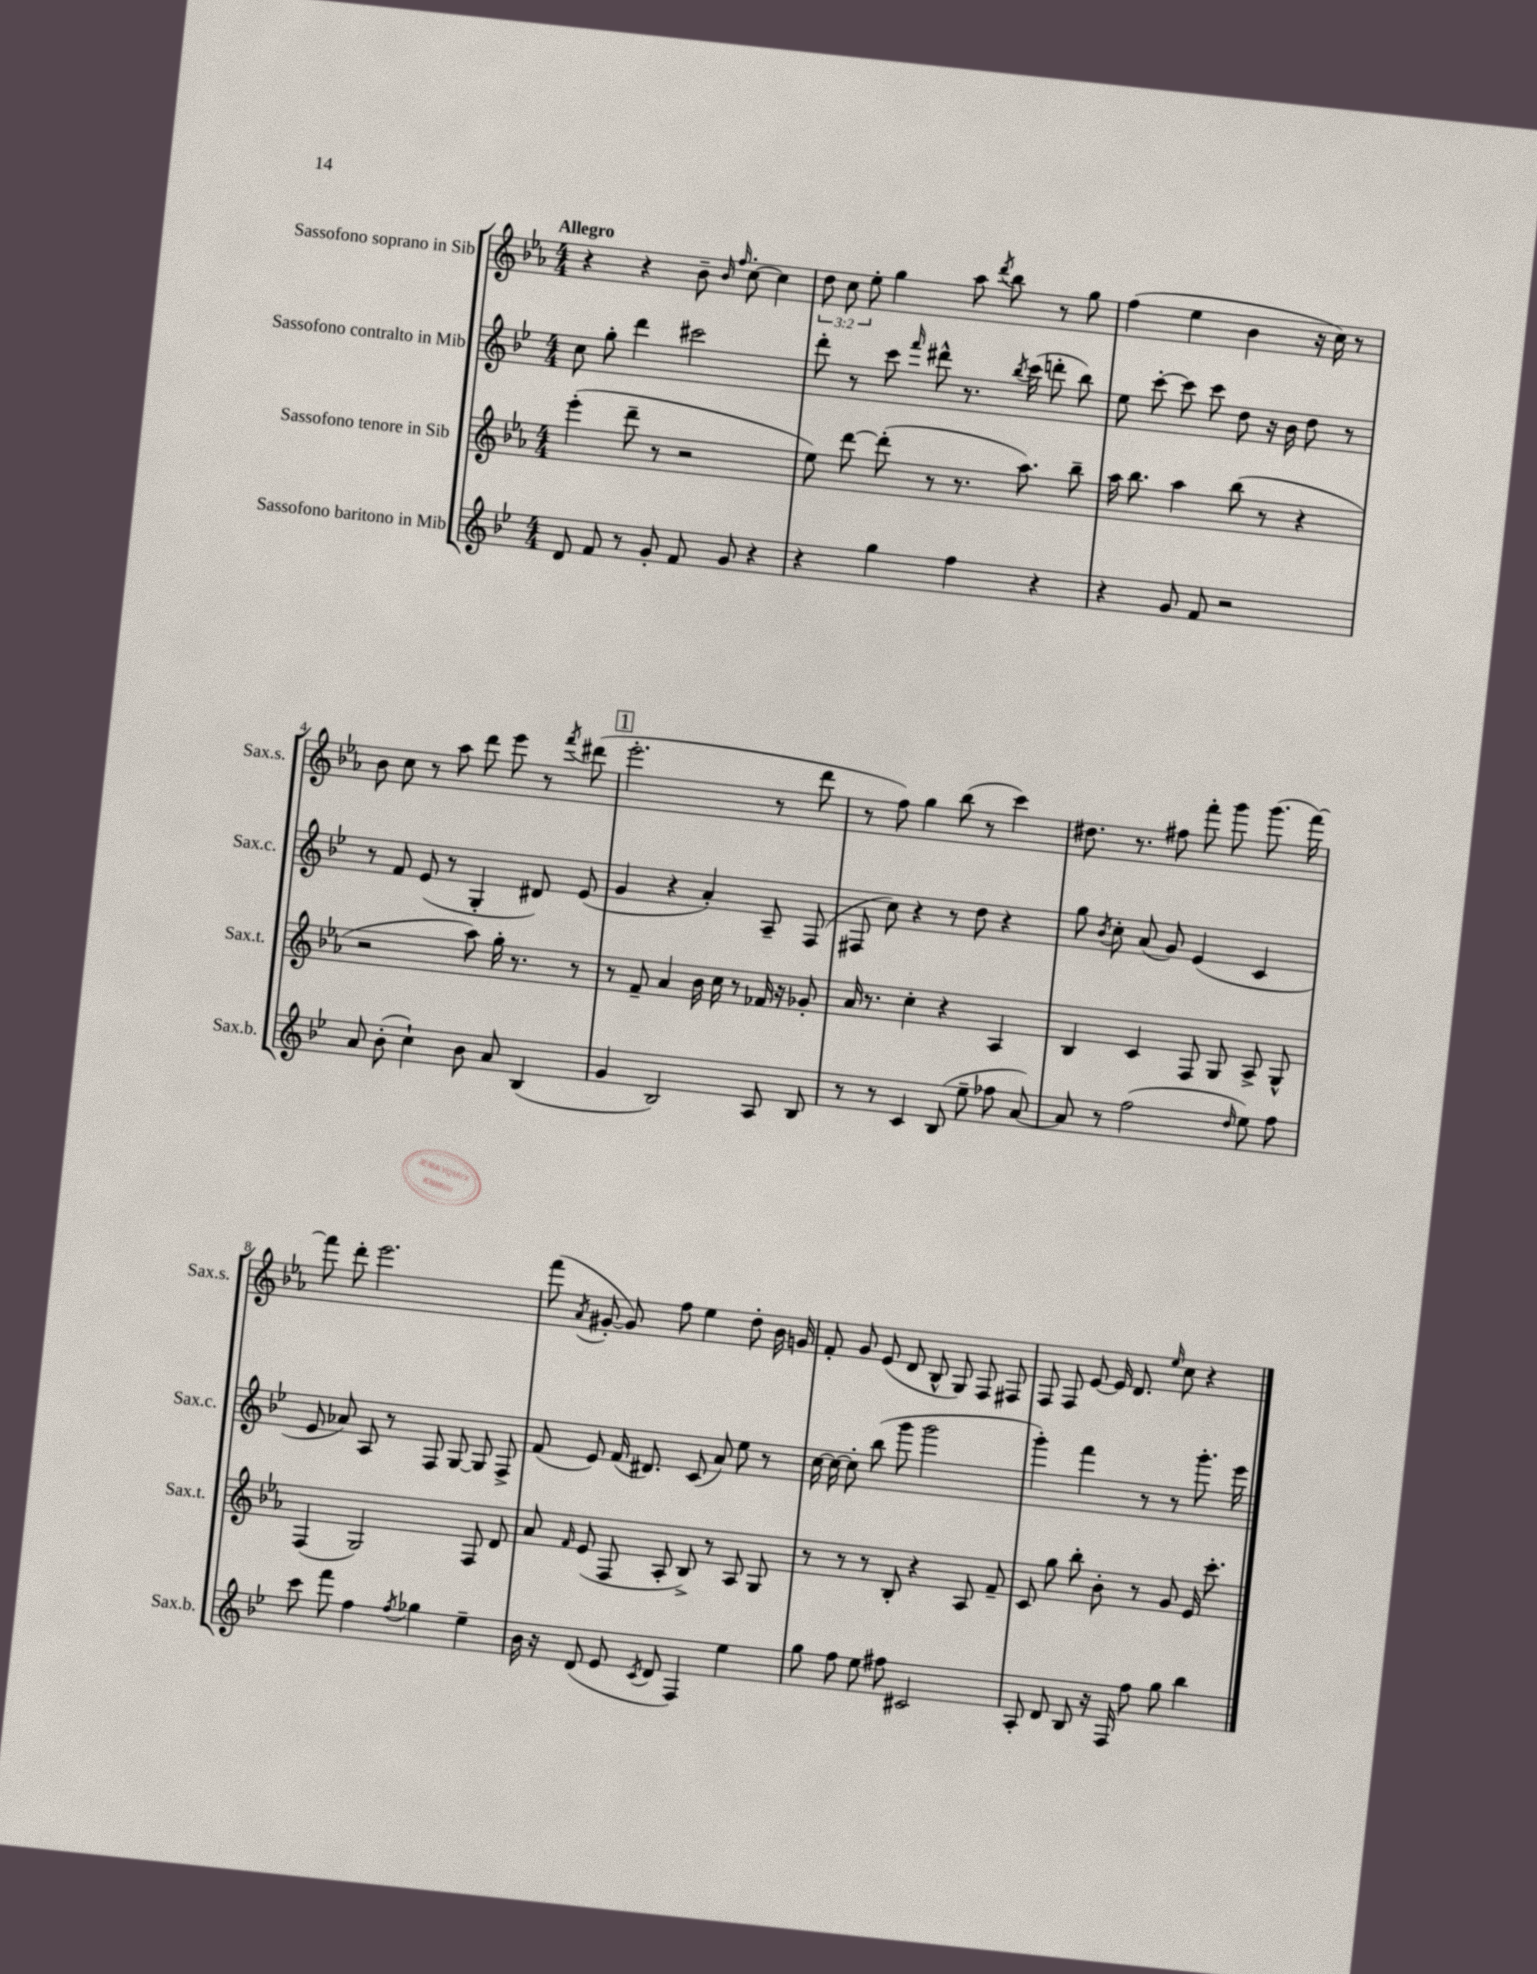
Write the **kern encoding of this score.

**kern	**kern	**kern	**kern
*part4	*part3	*part2	*part1
*staff4	*staff3	*staff2	*staff1
*I"Sassofono baritono in Mib	*I"Sassofono tenore in Sib	*I"Sassofono contralto in Mib	*I"Sassofono soprano in Sib
*I'Sax.b.	*I'Sax.t.	*I'Sax.c.	*I'Sax.s.
*clefG2	*clefG2	*clefG2	*clefG2
*k[b-e-]	*k[b-e-a-]	*k[b-e-]	*k[b-e-a-]
*M4/4	*M4/4	*M4/4	*M4/4
=1	=1	=1	=1
!	!	!	!LO:TX:a:B:t=Allegro
8d/	(4eee-'\	8cc\	4r
8f/	.	8gg'\	.
8r	8ddd~\	4ddd\	4r
8g'/	8r	.	.
8f/	2r	2ccc#X\	8b-~\
.	.	.	16qqb-/
.	.	.	16qqff/
8g/	.	.	[8cc'\
4r	.	.	4cc\]
=2	=2	=2	=2
4r	8ee-\)	8ddd'\	12dd\
.	.	.	12cc\
.	[8ddd\	8r	.
.	.	.	12ee-'\
4gg\	(8ddd'\]	8ccc\	4gg\
.	.	16qqfff/	.
.	8r	8ddd#X^^\	.
4ff\	8.r	8.r	8aa-\
.	.	.	8qddd/
.	.	.	8bb-\
.	.	8qbb-/	.
.	8.aa-\)	(16ccc\	.
4r	.	8dddn'\	8r
.	8bb-~\	8bb-\)	8gg\
=3	=3	=3	=3
4r	16aa-\	8ee-\	(4ff\
.	8.bb-\	.	.
.	.	[8ccc'\	.
8g/	4aa-\	8ccc\]	4ee-\
8f/	.	8ccc\	.
2r	(8bb-\	8dd\	4b-\
.	8r	16r	.
.	.	16b-\	.
.	4r	8dd\	16r
.	.	.	16cc\)
.	.	8r	8r
!!LO:LB:g=z
=4	=4	=4	=4
8a/	2r	8r	8b-\
(8b-'\	.	8f/	8cc\
4cc`\)	.	(8e-/	8r
.	.	8r	8aa-\
8b-\	8aa-\)	4G'/	8ddd\
8a/	16gg'\	.	8eee-\
.	8.r	.	.
(4B-/	.	8d#X/)	8r
.	.	.	8qfff/
.	8r	(8e-/	(8ddd#X\
!!LO:REH:place=s1:t=1
=5	=5	=5	=5
4g/	8r	4g/	2.eee-'\
.	8f~/	.	.
2B-/)	4a-/	4r	.
.	16b-\	4a'/)	.
.	16cc\	.	.
.	8r	.	.
8A/	16f-X/	8A~/	8r
.	16r	.	.
8B-/	8g-X'/	(8F/	8ddd\
=6	=6	=6	=6
8r	16a-/	8F#X/	8r
.	8.r	.	.
8r	.	8cc\)	8ff\)
4c/	4cc'\	4r	4gg\
(8B-/	4r	8r	(8bb-\
8ee-~\	.	8dd\	8r
8ff-X\	4A-/	4r	4ccc\)
[8a/)	.	.	.
=7	=7	=7	=7
8a/]	4B-/	8gg\	8.dd#X\
.	.	8qb-/	.
8r	.	8cc'\	.
.	.	.	8.r
(2ff\	4c/	(8a/	.
.	.	8g/)	8ff#X\
.	8F/	(4e-/	8fff'\
.	8G/	.	8ggg\
16qqdd/	.	.	.
8ee-\)	8A-^/	4c/	(8.ggg\
8ff\	8G^^/	.	.
.	.	.	[16fff\)
!!LO:LB:g=z
=8	=8	=8	=8
8ccc\	(4F/	8e-/	8fff\]
8fff\	.	8a-X/)	8ddd'\
4ff\	2G/)	8A/	2.eee-\
.	.	8r	.
8qff/	.	.	.
4gg-X\	.	8F/	.
.	.	[8G/	.
4ee-~\	8F/	8G/]	.
.	8d/	8F^/	.
=9	=9	=9	=9
16b-\	8a-/	(8f/	(8fff\
16r	.	.	.
.	16qqf/	.	8qa-/
(8d/	(8e-/	8e-/)	[8g#X'/
8e-/	8F/	(16f/	8g#/])
.	.	8.d#X/)	.
8qc/	.	.	.
8d/	8A-'/	.	8ff\
4F/)	8B-^/)	(8c/	4ee-\
.	8r	8a/)	.
4ee-\	8A-/	8ee-\	8dd'\
.	8G/	8r	16b-\
.	.	.	16gn/
=10	=10	=10	=10
8gg\	8r	[16cc\	8f'/
.	.	16cc\_	.
8ff\	8r	8cc'\]	8g/
8ee-\	8r	(8bb-\	(8e-/
8ff#X\	8B-'/	8ggg\	8d/
2c#X/	4r	2ggg\	8B-^^/
.	.	.	8G/)
.	8A-/	.	8F/
.	8f~/	.	8F#X/
=11	=11	=11	=11
8A'/	8c/	4ggg'\)	8F/
8d/	8gg\	.	8F/
8B-/	8bb-'\	4fff\	[8e-/
16r	8b-'\	.	16e-/]
16F/	.	.	8.d/
8ff\	8r	8r	.
.	.	.	16qqee-/
8gg\	8g/	8r	8cc\
4bb-\	16e-/	8.ggg'\	4r
.	8.ccc'\	.	.
.	.	16eee-\	.
==	==	==	==
*-	*-	*-	*-
